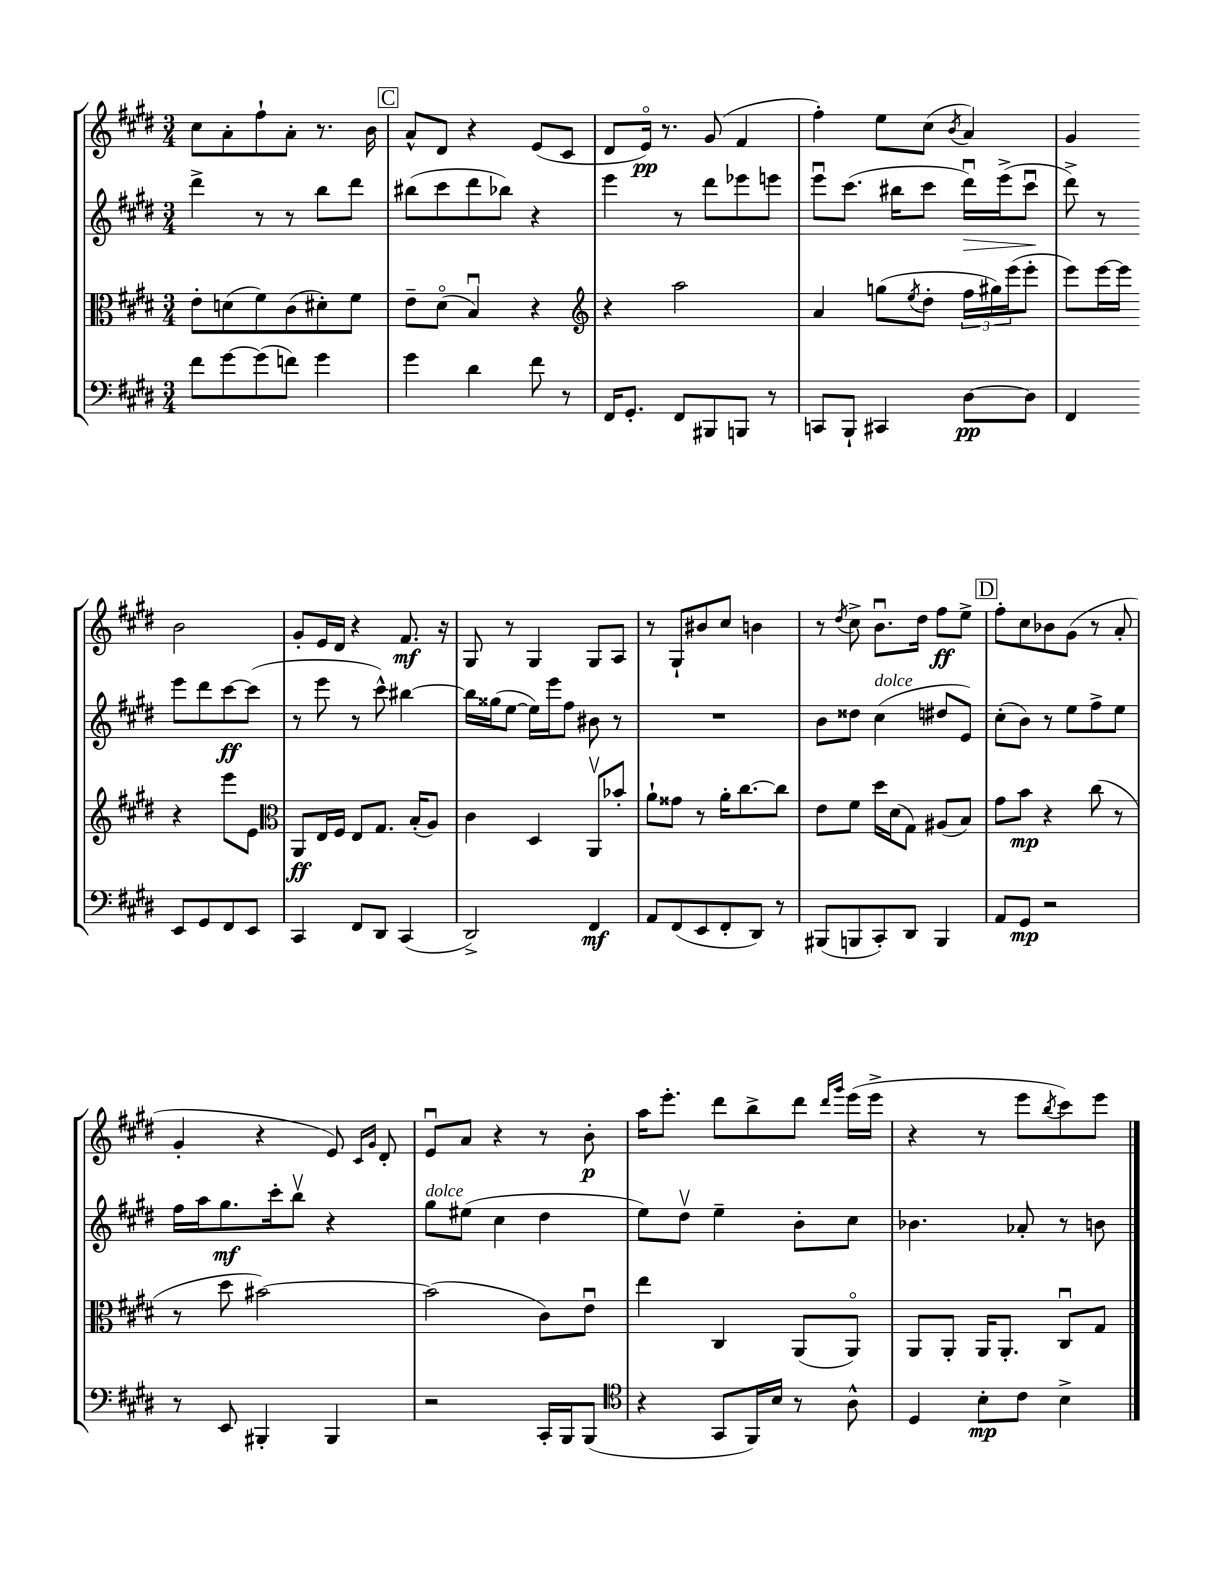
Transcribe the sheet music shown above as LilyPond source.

<<
\new StaffGroup <<
\new Staff = "s0" {
    \clef treble \key e \major \numericTimeSignature \time 3/4
    cis''8 a'8-. fis''8-! a'8-. r8. b'16 |
    \mark \markup { \box "C" } a'8-^ dis'8 r4 e'8( cis'8 |
    dis'8 e'16\flageolet\pp) r8. gis'8( fis'4 |
    fis''4-.) e''8 cis''8( \acciaccatura { b'8 } a'4) |
    gis'4 b'2 |
    gis'8-. e'16 dis'16 r4 fis'8.\mf r16 |
    gis8 r8 gis4 gis8 a8 |
    r8 gis8-! bis'8 cis''8 b'4 |
    r8 \acciaccatura { dis''8 } cis''8-> b'8.\downbow dis''16 fis''8\ff e''8-> |
    \mark \markup { \box "D" } fis''8-. cis''8 bes'8 gis'8( r8 a'8-. |
    gis'4-. r4 e'8) \grace { cis'16 gis'16 } dis'8-. |
    e'8\downbow a'8 r4 r8 b'8-.\p |
    a''16 e'''8.-. dis'''8 b''8-> dis'''8 \grace { dis'''16 gis'''16 } e'''16( e'''16-> |
    r4 r8 e'''8 \acciaccatura { b''8 } cis'''8) e'''8 \bar "|." |
}
\new Staff = "s1" {
    \clef treble \key e \major \numericTimeSignature \time 3/4
    dis'''4-> r8 r8 b''8 dis'''8 |
    \mark \markup { \box "C" } bis''8( cis'''8 dis'''8 bes''8) r4 |
    e'''4 r8 dis'''8 ees'''8 e'''8 |
    e'''8\downbow cis'''8.( bis''16 cis'''8 dis'''16\downbow\>) e'''16->( cis'''8\downbow\! |
    dis'''8->) r8 e'''8 dis'''8 cis'''8~\ff cis'''8( |
    r8 e'''8 r8 cis'''8-^) bis''4~ |
    bis''16 gisis''16( e''8~ e''16) e'''16 fis''8 bis'8 r8 |
    R2. |
    b'8 disis''8 cis''4^\markup { \italic "dolce" }( dis''8 e'8) |
    \mark \markup { \box "D" } cis''8-.( b'8) r8 e''8 fis''8-> e''8 |
    fis''16 a''16 gis''8.\mf cis'''16-. b''8\upbow r4 |
    gis''8^\markup { \italic "dolce" } eis''8( cis''4 dis''4 |
    e''8) dis''8\upbow e''4-- b'8-. cis''8 |
    bes'4. aes'8-. r8 b'8 \bar "|." |
}
\new Staff = "s2" {
    \clef alto \key e \major \numericTimeSignature \time 3/4
    e'8-. d'8( fis'8) cis'8( dis'8-.) fis'8 |
    \mark \markup { \box "C" } e'8-- dis'8\flageolet( b4\downbow) r4 |
    \clef treble r4 a''2 |
    a'4 g''8( \acciaccatura { e''8 } dis''8-. \tuplet 3/2 { fis''16 gis''16) e'''16( } e'''8-. |
    e'''8) e'''16~ e'''16 r4 e'''8 e'8 |
    \clef alto a,8\ff e16 fis16 e8 gis8. b16-.( a8) |
    cis'4 dis4 a,8\upbow bes'8-. |
    a'8-! gisis'8 r8 a'16-. cis''8.~ cis''8 |
    e'8 fis'8 dis''16 dis'16( gis8) ais8( b8) |
    \mark \markup { \box "D" } gis'8 b'8\mp r4 cis''8( r8 |
    r8 dis''8 bis'2~) |
    bis'2( cis'8) e'8\downbow |
    e''4 cis4 a,8( a,8\flageolet) |
    a,8 a,8-. a,16 a,8.-. cis8\downbow gis8 \bar "|." |
}
\new Staff = "s3" {
    \clef bass \key e \major \numericTimeSignature \time 3/4
    fis'8 gis'8~ gis'8( f'8) gis'4 |
    \mark \markup { \box "C" } gis'4 dis'4 fis'8 r8 |
    fis,16 gis,8.-. fis,8 bis,,8 b,,8 r8 |
    c,8 b,,8-! cis,4 dis8~\pp dis8 |
    fis,4 e,8 gis,8 fis,8 e,8 |
    cis,4 fis,8 dis,8 cis,4( |
    dis,2->) fis,4\mf |
    a,8 fis,8( e,8 fis,8-. dis,8) r8 |
    bis,,8( b,,8 cis,8-.) dis,8 b,,4 |
    \mark \markup { \box "D" } a,8 gis,8\mp r2 |
    r8 e,8 bis,,4-. bis,,4 |
    r2 cis,16-. b,,16 b,,8( |
    \clef tenor r4 gis,8 fis,16) b16 r8 a8-^ |
    dis4 b8-.\mp cis'8 b4-> \bar "|." |
}
>>
>>
\layout { \context { \Score \remove "Bar_number_engraver" } }
